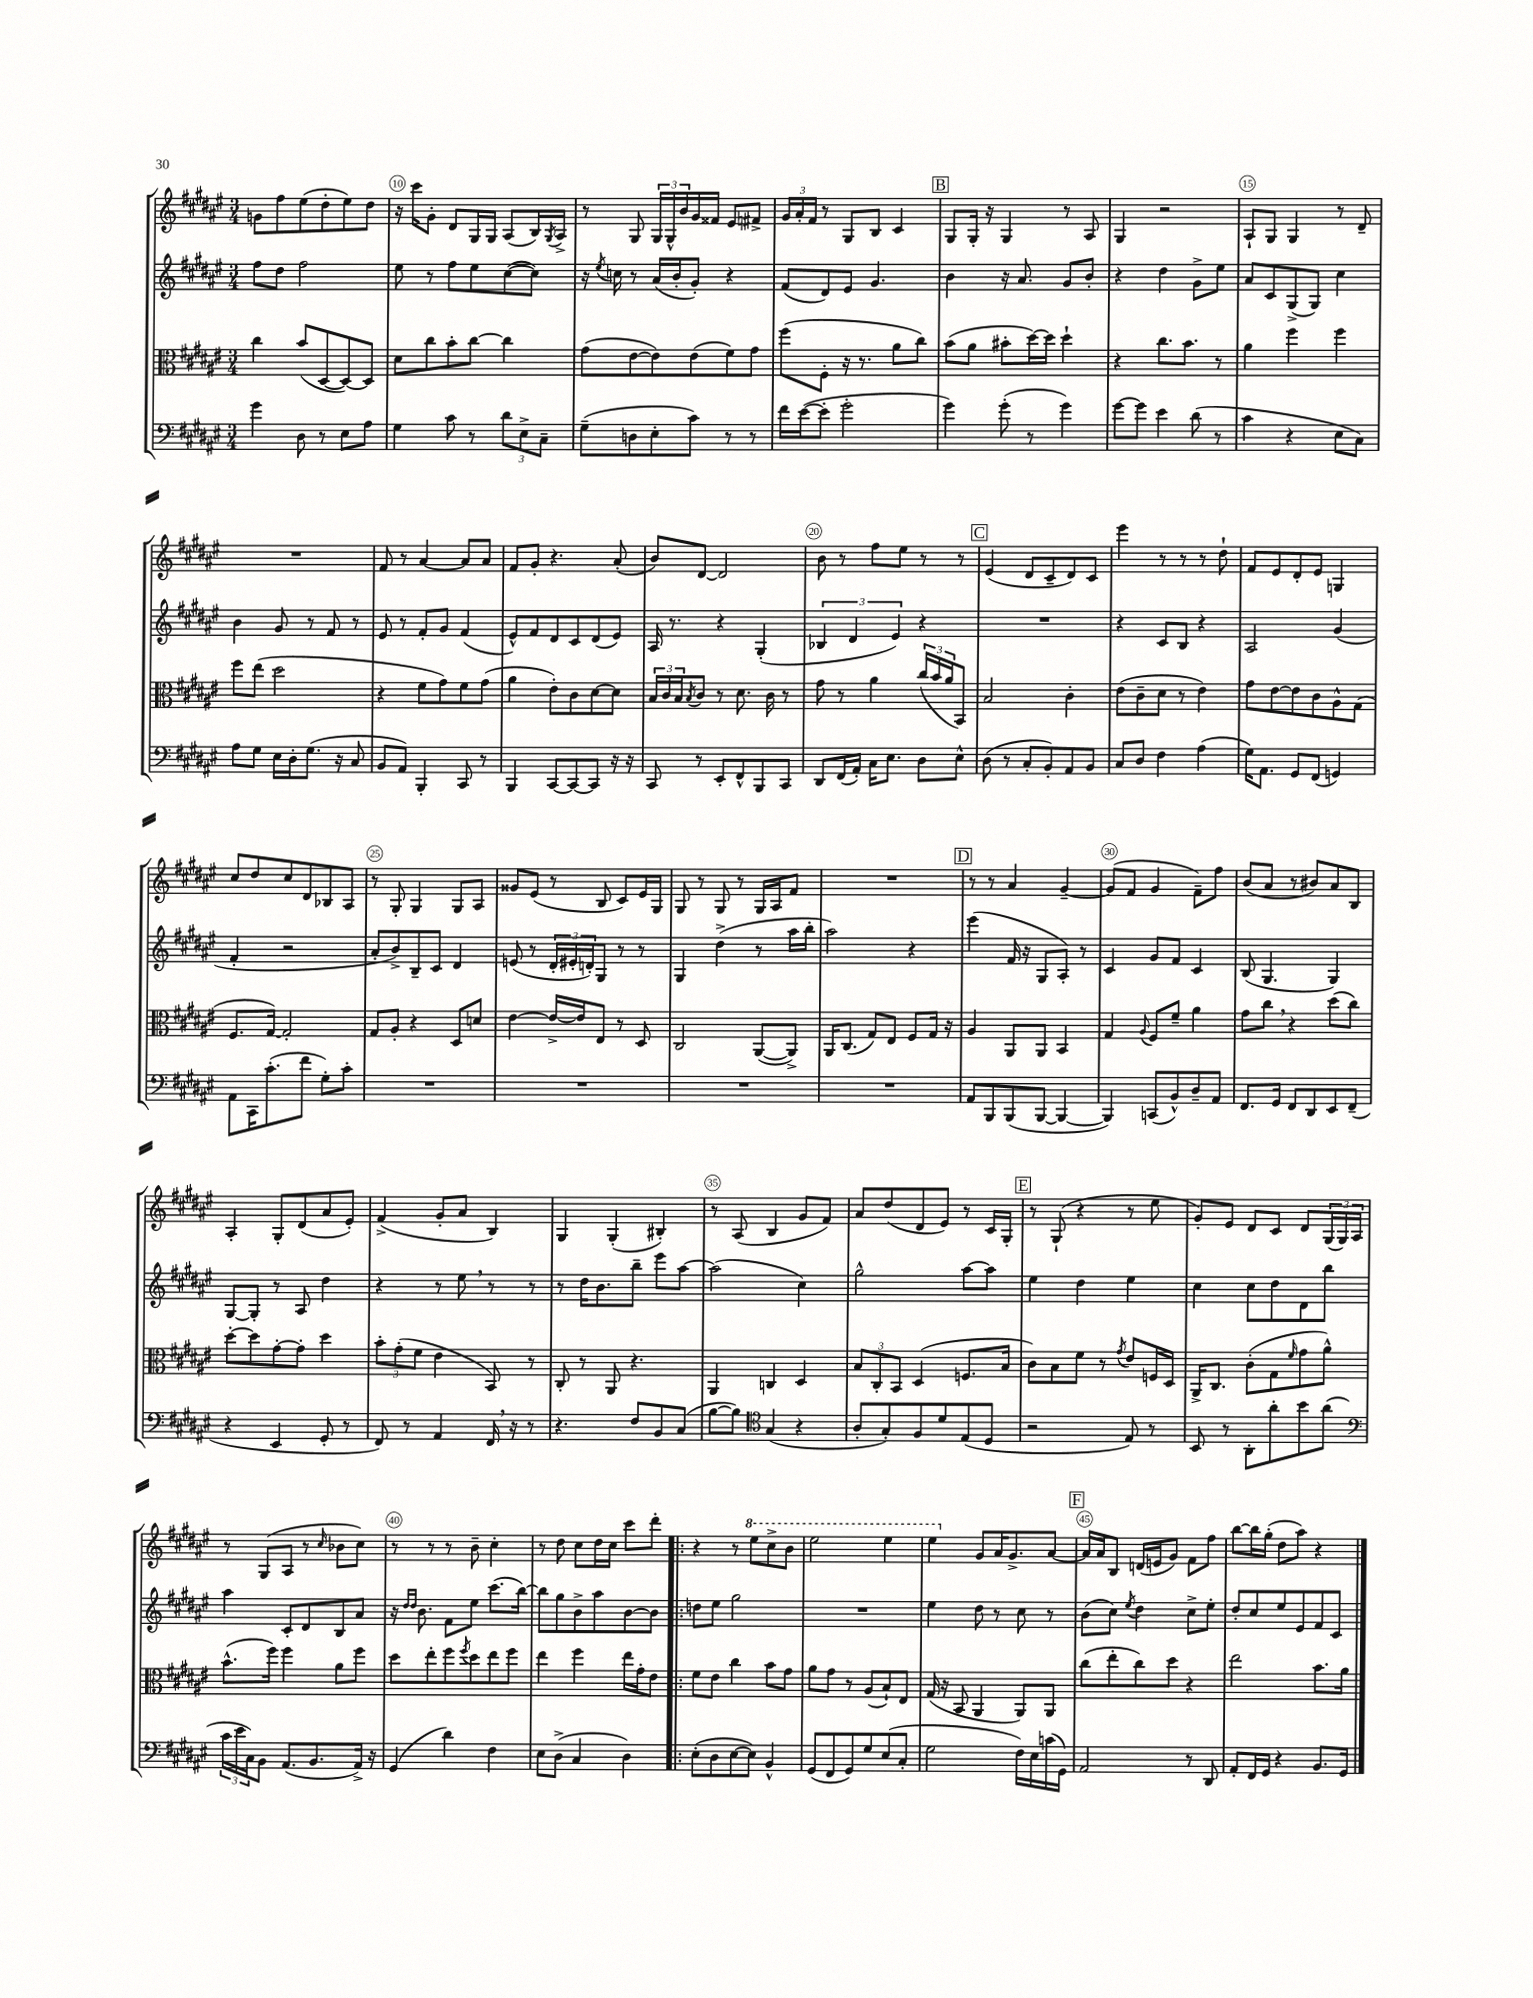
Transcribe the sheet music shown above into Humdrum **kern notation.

**kern	**kern	**kern	**kern
*part4	*part3	*part2	*part1
*staff4	*staff3	*staff2	*staff1
*clefF4	*clefC3	*clefG2	*clefG2
*k[f#c#g#d#a#e#]	*k[f#c#g#d#a#e#]	*k[f#c#g#d#a#e#]	*k[f#c#g#d#a#e#]
*M3/4	*M3/4	*M3/4	*M3/4
=9	=9	=9	=9
4g#\	4cc#\	8ff#\L	8gn\L
.	.	8dd#\J	8ff#\
8D#\	(8b/L	2ff#\	(8ee#\
8r	[8D#/	.	8dd#'\
8E#\L	8D#/_)	.	8ee#\)
8A#\J	8D#/J]	.	8dd#\J
=10	=10	=10	=10
4G#\	8d#\L	8ee#\	16r
.	.	.	16ccc#\KL
.	8cc#\	8r	8g#'\J
8c#\	8b'\	8ff#\L	8d#/L
8r	[8cc#\J	8ee#\	16G#/L
.	.	.	16G#/JJ
12d#\L	4cc#\]	([8cc#\	(8A#/L
12E#^\	.	.	.
.	.	8cc#\J])	16B/L)
12C#~\J	.	.	.
.	.	.	8qG#/
.	.	.	16A#^/JJ
=11	=11	=11	=11
(8G#~\L	(8g#\L	16r	8r
.	.	8qee#/	.
.	.	16ccn\	.
8Dn\	[8e#\	8r	8G#/
8E#'\	8e#\])	(16a#/LL	24G#/LL
.	.	.	24G#^^/
.	.	16b'/J	.
.	.	.	24b/
8c#\J)	(8e#\	8g#'/J)	16g#/
.	.	.	16f##X/JJ
8r	8f#\)	4r	8e#/L
8r	8g#\J	.	8f#X^/J
=12	=12	=12	=12
16f#\LL	(8ff#\L	(8f#/L	24g#/LL
.	.	.	24a#'/
([16e#\J	.	.	.
.	.	.	24f#/JJ
8e#'\J]	8F#'\J	8d#/)	8r
2g#'\	16r	8e#/J	8G#/L
.	8.r	.	.
.	.	4.g#/	8B/J
.	8a#\L	.	4c#/
.	8cc#\J)	.	.
!!LO:REH:place=s1:t=B
=13	=13	=13	=13
4g#\)	(8b\L	4b\	8G#/L
.	8a#\J	.	16G#'/Jk
.	.	.	16r
(8g#'\	8b#X'\L	16r	4G#/
.	.	8.a#/	.
8r	[16dd#\L)	.	.
.	16dd#\JJ]	.	.
4g#\)	4dd#`\	8g#/L	8r
.	.	8b'/J	8A#/
=14	=14	=14	=14
[8g#\L	4r	4r	4G#/
8g#\J]	.	.	.
4e#\	8.cc#\L	4dd#\	2r
.	8.b\J	.	.
(8d#\	.	8g#^\L	.
8r	8r	8ee#\J	.
=15	=15	=15	=15
4c#\	4a#\	8a#/L	8A#`/L
.	.	8c#/	8G#/J
4r	4ff#\	(8G#^/	4G#/
.	.	8G#/J)	.
8E#\L	4ff#\	4cc#\	8r
8C#\J)	.	.	8d#~/
!!LO:LB:g=z
=16	=16	=16	=16
8A#\L	8ff#\L	4b\	2.r
8G#\J	(8ee#\J	.	.
16E#\LL	2dd#\	8g#/	.
16D#'\J	.	.	.
(8.G#\J	.	8r	.
.	.	8f#/	.
16r	.	.	.
8C#/	.	8r	.
=17	=17	=17	=17
8BB/L	4r	8e#/	8f#/
8AA#/J)	.	8r	8r
4BBB'/	8f#\L	8f#'/L	[4a#/
.	8g#\)	8g#/J	.
8CC#/	8f#\	(4f#/	8a#/L]
8r	(8g#\J	.	8a#/J
=18	=18	=18	=18
4BBB/	4a#\	8e#^^/L)	8f#/L
.	.	8f#/	8g#'/J
[8CC#/L	8e#'\L)	8d#/	4.r
8CC#/_	8c#\	8c#/	.
8CC#/J]	[8d#\	(8d#/	.
16r	8d#\J]	8e#/J)	(8a#'/
16r	.	.	.
=19	=19	=19	=19
8CC#/	24B/LL	16A#/	8b/L)
.	24c#/	.	.
.	.	8.r	.
.	24B/J	.	.
.	8qB/	.	.
8r	8c#/J	.	[8d#/J
8EE#'/L	8r	4r	2d#/]
8FF#^^/	8.d#\	.	.
8BBB/	.	(4G#'/	.
.	16c#\	.	.
8CC#/J	8r	.	.
=20	=20	=20	=20
8DD#/L	8g#\	6B-X/	8b\
(16FF#/L	8r	.	8r
.	.	6d#/	.
16AA#'/JJ)	.	.	.
16C#\KL	4a#\	.	8ff#\L
8.E#\J	.	.	.
.	.	6e#/)	.
.	.	.	8ee#\J
8D#\L	(24cc#/LL	4r	8r
.	24b/	.	.
.	24a#/J	.	.
8E#^^\J	8BB/J)	.	8r
!!LO:REH:place=s1:t=C
=21	=21	=21	=21
(8D#\	2B/	2.r	(4e#/
8r	.	.	.
8C#'/L	.	.	8d#/L
8BB'/)	.	.	8c#~/
8AA#/	4c#'\	.	8d#/)
8BB/J	.	.	8c#/J
=22	=22	=22	=22
8C#/L	(8e#\L	4r	4eee#\
8D#/J	8c#~\	.	.
4F#\	8d#\J	8c#/L	8r
.	8r	8B/J	8r
(4A#\	4e#\)	4r	8r
.	.	.	8dd#`\
=23	=23	=23	=23
16G#\KL)	8g#\L	2A#/	8f#/L
8.AA#\J	.	.	.
.	[8e#\	.	8e#/
8GG#/L	8e#\]	.	8d#'/
(8FF#/J	8c#\	.	8e#/J
4GGn/)	8A#^^\	(4g#/	4Gn/
.	(8G#\J	.	.
!!LO:LB:g=z
=24	=24	=24	=24
8AA#\L	8.F#/L	4f#'/	8cc#/L
16CC#\K	.	.	8dd#/
(8.c#'\	[16G#/Jk)	.	.
.	2G#'/]	2r	8cc#/
8f#\J	.	.	8d#/
8G#'\L)	.	.	8B-X/
8c#'\J	.	.	8A#/J
=25	=25	=25	=25
2.r	8G#/L	8a#'/L	8r
.	8A#'/J	8b^/)	8G#'/
.	4r	8B~/	4G#/
.	.	8c#/J	.
.	8D#/L	4d#/	8G#/L
.	8dn/J	.	8A#/J
=26	=26	=26	=26
2.r	[4e#\	(8en/	8g##X/L
.	.	8r	(8e#/J
.	16e#^/LL_	24d#'/LL	8r
.	.	24e#X'/	.
.	16e#/J]	.	.
.	.	24dn'/J)	.
.	8E#/J	8G#/J	8B/
.	8r	8r	8c#/L)
.	8D#/	8r	16e#/L
.	.	.	16G#/JJ
=27	=27	=27	=27
2.r	2C#/	4G#/	8G#/
.	.	.	8r
.	.	(4dd#^\	8G#/
.	.	.	8r
.	([8AA#/L	8r	16G#/LL
.	.	.	16A#/J
.	8AA#^/J])	16aa#\LL	8f#/J
.	.	16bb'\JJ	.
=28	=28	=28	=28
2.r	16AA#/KL	2aa#\)	2.r
.	(8.C#/J	.	.
.	8G#/L)	.	.
.	8E#/J	.	.
.	8F#/L	4r	.
.	16G#/Jk	.	.
.	16r	.	.
!!LO:REH:place=s1:t=D
=29	=29	=29	=29
8AA#/L	4A#/	(4eee#\	8r
8BBB/	.	.	8r
(8BBB/	8AA#/L	16f#/	4a#/
.	.	16r	.
[8BBB/J	8AA#/J	8G#/L	.
4BBB/_	4BB/	8A#'/J)	[4g#~/
.	.	8r	.
=30	=30	=30	=30
4BBB/])	4G#/	4c#/	(8g#/L]
.	.	.	8f#/J
.	8qqA#/	.	.
(8CCn/L	8F#/L	8g#/L	4g#/
8BB^^/)	8f#~/J	8f#/J	.
8D#~/	4a#\	4c#/	8f#~\L)
8AA#/J	.	.	8ff#\J
=31	=31	=31	=31
8.FF#/L	8g#\L	(8B/	(8b/L
.	8cc#,\J	4.G#/	8a#/J
16GG#/Jk	.	.	.
8FF#/L	4r	.	8r
8DD#/	.	.	8b#X/L)
8EE#/	(8dd#\L	4G#/)	8a#/
(8FF#~/J	8cc#\J)	.	8B/J
!!LO:LB:g=z
=32	=32	=32	=32
4r	[8dd#'\L	[8G#/L	4A#'/
.	8dd#\]	8G#'/J]	.
4EE#/	[8g#'\	8r	8G#'/L
.	8g#'\J]	8A#/	(8d#/
8GG#'/	4dd#\	4dd#\	8a#/
8r	.	.	8e#'/J)
=33	=33	=33	=33
8FF#/)	12b'\L	4r	(4f#^/
.	(12g#'\	.	.
8r	.	.	.
.	12f#\J	.	.
4AA#/	4e#\	8r	8g#'/L
.	.	8ee#,\	8a#/J
16FF#,/	8BB/)	8r	4B/)
16r	.	.	.
8r	8r	8r	.
=34	=34	=34	=34
4.r	8C#'/	8r	4G#/
.	8r	16dd#\KL	.
.	.	8.b\	.
.	8AA#/	.	(4G#'/
8F#/L	4.r	8bb~\J	.
8BB/	.	8eee#\L	4B#X'/)
(8C#/J	.	[8aa#\J	.
=35	=35	=35	=35
[8B\L	4AA#/	(2aa#\]	8r
8B\J])	.	.	(8A#/
*clefC4	*	*	*
(4G#/	4Cn/	.	4B/
4r	4D#/	4cc#\)	8g#/L
.	.	.	8f#/J)
=36	=36	=36	=36
8A#'/L	12B/L	2gg#^^\	8a#/L
.	12C#'/	.	.
8G#'/)	.	.	(8dd#/
.	12BB/J	.	.
8F#/	(4D#/	.	8d#/
8d#/	.	.	8e#/J)
(8E#/	8.Fn/L	[8aa#\L	8r
8D#/J	.	8aa#\J]	16c#/LL
.	16B/Jk	.	16G#'/JJ
!!LO:REH:place=s1:t=E
=37	=37	=37	=37
2r	8c#\L)	4ee#\	8r
.	8B\	.	(8G#`/
.	8f#\J	4dd#\	4r
.	8r	.	.
.	8qg#/	.	.
8E#/)	8e#/L	4ee#\	8r
8r	16Fn/L	.	8ee#\
.	16D#/JJ	.	.
=38	=38	=38	=38
8BB/	16AA#^/KL	4cc#\	8g#'/L)
.	8.C#/J	.	.
8r	.	.	8e#/J
8AA#'\L	(8c#'\L	8cc#\L	8d#/L
8a#'\	8G#\	8dd#\	8c#/J
.	16qqf#/	.	.
8b\	8g#\	8d#\	8d#/L
(8a#\J	8a#^^\J)	8bb\J	(24G#/L
.	.	.	24G#/)
.	.	.	24A#/JJ
!!LO:LB:g=z
=39	=39	=39	=39
*clefF4	*	*	*
24c#\LL	(8.b^^\L	4aa#\	8r
24e#\	.	.	.
24C#\J)	.	.	.
8BB\J	.	.	(8G#/L
.	16ff#\Jk)	.	.
(8.AA#/L	4ff#\	8c#'/L	8A#/J
.	.	8d#/	8r
8.BB/	.	.	.
.	.	.	16qqcc#/
.	8a#\L	8B/	8b-X\L
16AA#^/Jk)	8ff#\J	8a#/J	8cc#\J)
16r	.	.	.
=40	=40	=40	=40
(4GG#/	8dd#\L	16r	8r
.	.	16qqdd#/LL	.
.	.	16qqdd#/JJ	.
.	.	8.b\	.
.	8ee#'\	.	8r
4d#\)	8ff#\	8f#\L	8r
.	8qff#/	.	.
.	8dd#\	8ee#\J	8b~\
4F#\	8ee#\	(8.ccc#\L	4cc#'\
.	8ff#\J	.	.
.	.	[16bb\Jk)	.
=41	=41	=41	=41
8E#\L	4ee#\	8bb\L]	8r
(8D#^\J	.	8gg#\	8dd#\
4C#/	4ff#\	8b^\	8cc#\L
.	.	8aa#\	16dd#\L
.	.	.	16cc#\JJ
4D#\)	16ee#\LL	[8b\	8ccc#\L
.	16g#'\J	.	.
.	8e#\J	8b\J]	8ddd#'\J
=42!|:	=42!|:	=42!|:	=42!|:
(8E#'\L	8f#\L	8ddn\L	4r
8D#\	8e#\J	8ee#\J	.
[8E#\	4cc#\	2gg#\	8r
*	*	*	*8va
8E#\J])	.	.	8eee#\L
4BB^^/	8b\L	.	8ccc#^\
.	8g#\J	.	8bb\J
=43	=43	=43	=43
(8GG#/L	8a#\L	2.r	2eee#\
8FF#/	8g#\J	.	.
8GG#/)	8r	.	.
8G#/	(8A#/L	.	.
(8E#/	8B`/)	.	4eee#\
8C#'/J	8E#/J	.	.
=44	=44	=44	=44
2G#\	(16G#/	4ee#\	4eee#\
.	16r	.	.
.	8BB/	.	.
*	*	*	*X8va
.	4AA#/	8dd#\	8g#/L
.	.	8r	16a#/K
.	.	.	8.g#^/
16F#\LL)	8AA#/L)	8cc#\	.
16E#\	.	.	.
(16cn\	8AA#/J	8r	[8a#/J
16GG#\JJ)	.	.	.
!!LO:REH:place=s1:t=F
=45	=45	=45	=45
2AA#/	(8cc#\L	(8b\L	16a#/LL]
.	.	.	16a#/J
.	8ee#'\	8cc#\J)	8B/J
.	.	8qee#/	.
.	8cc#\)	4dd#\	(16dn/LL
.	.	.	16en/J
.	8dd#\J	.	8g#/J)
8r	4r	8cc#^\L	8f#\L
8DD#/	.	8ee#'\J	8ff#\J
=46	=46	=46	=46
8AA#'/L	2ee#\	8dd#'/L	[8bb\L
16FF#/L	.	8cc#/	16bb\L]
16GG#/JJ	.	.	(16gg#'\JJ
4r	.	8ee#/	8dd#\L
.	.	8e#/	8aa#\J)
8.BB/L	8.b\L	8f#/	4r
.	.	8c#/J	.
16GG#/Jk	16a#\Jk	.	.
==	==	==	==
*-	*-	*-	*-
